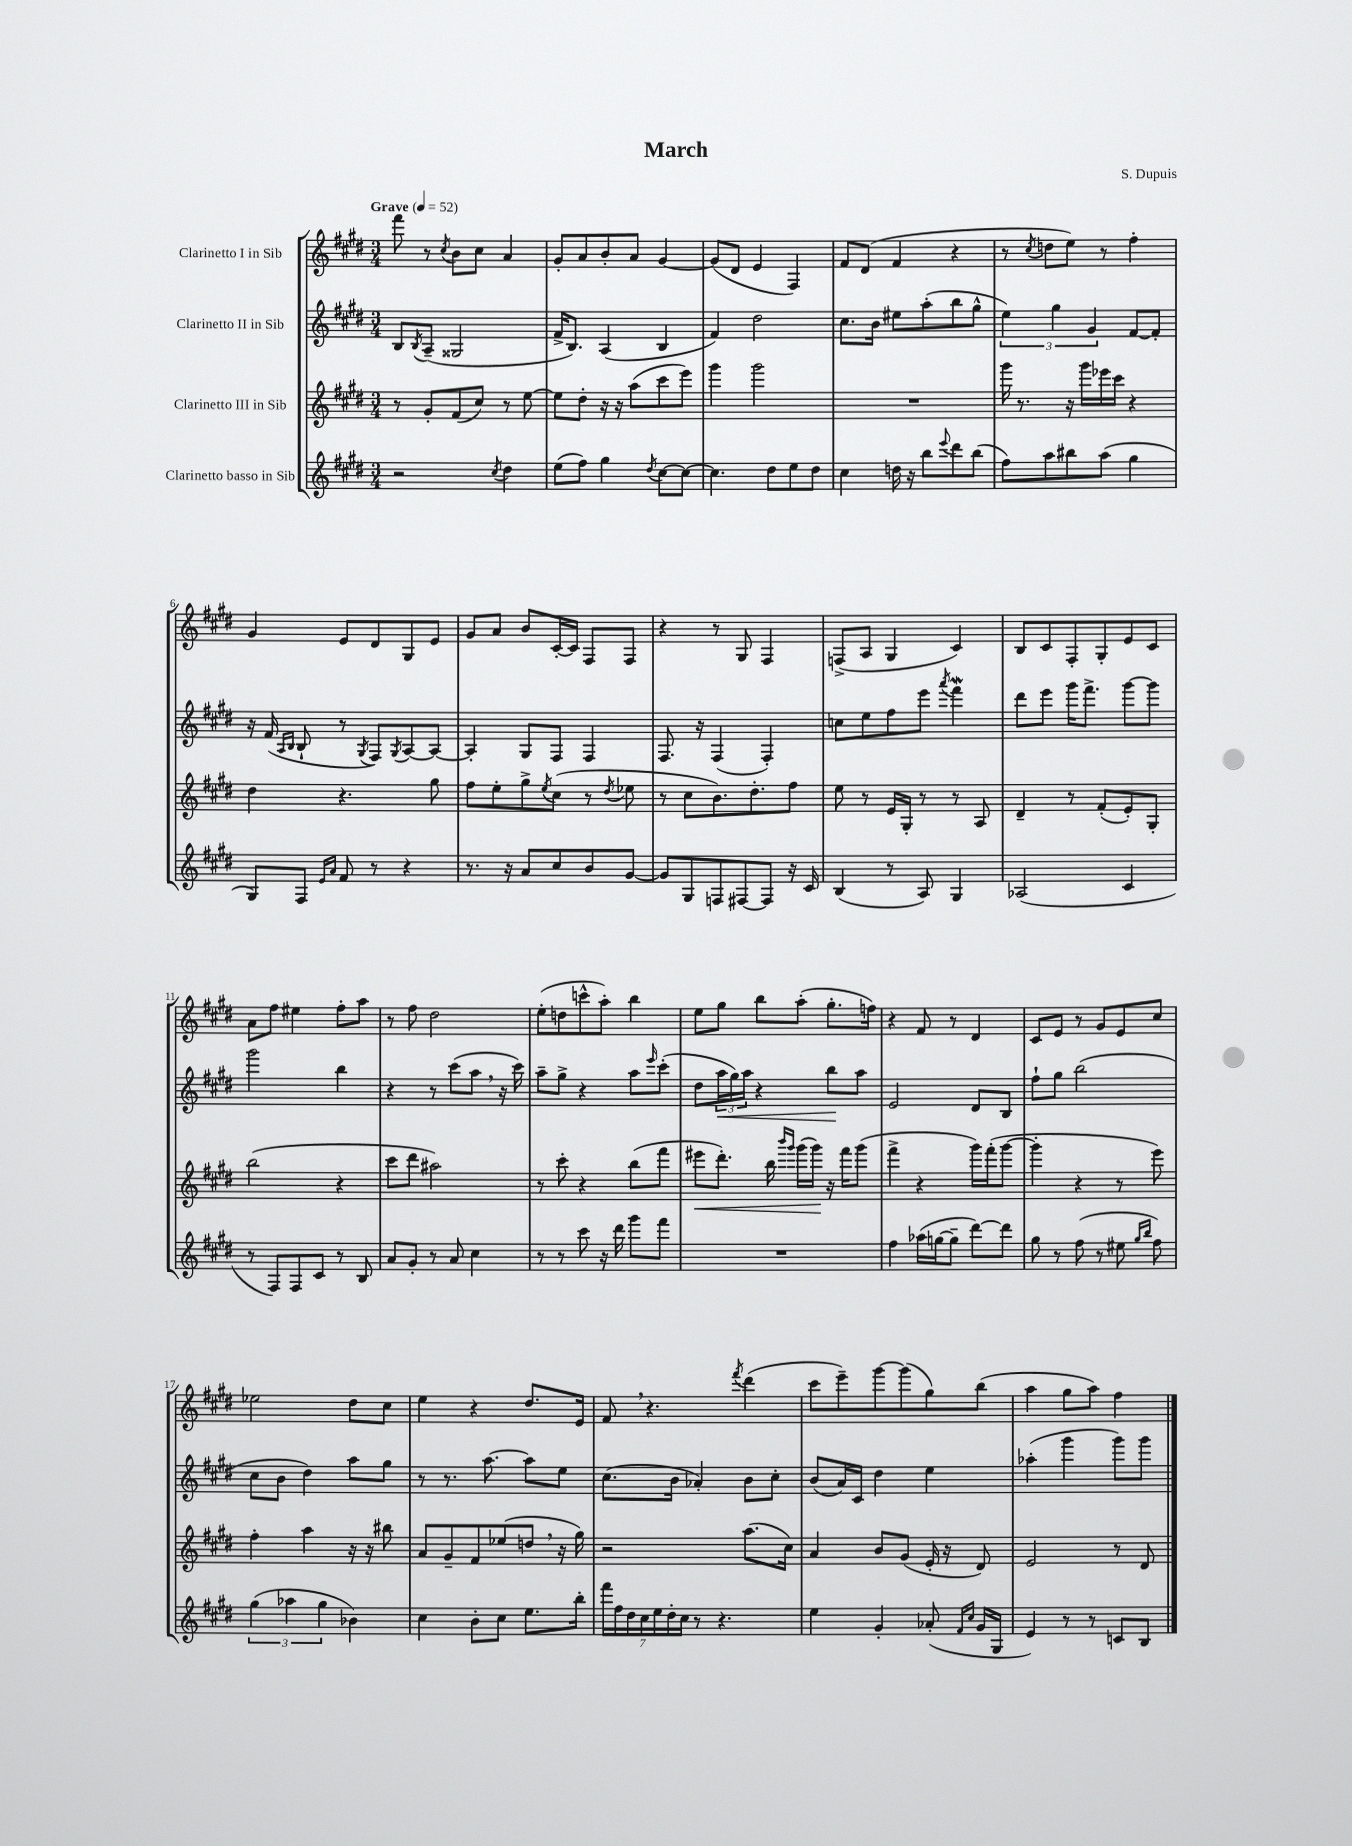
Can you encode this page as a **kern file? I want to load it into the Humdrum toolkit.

**kern	**kern	**kern	**kern
*staff4	*staff3	*staff2	*staff1
*clefG2	*clefG2	*clefG2	*clefG2
*k[f#c#g#d#]	*k[f#c#g#d#]	*k[f#c#g#d#]	*k[f#c#g#d#]
*M3/4	*M3/4	*M3/4	*M3/4
*MM52	*MM52	*MM52	*MM52
2r	8r	8B/L	8fff#\
.	.	8qB/	.
.	8g#'/L	(8A~/J	8r
.	.	.	8qcc#/
.	(8f#/	2G##/	8b\L
.	8cc#/J)	.	8cc#\J
8qcc#/	.	.	.
4dd#\	8r	.	4a/
.	[8ee\	.	.
=	=	=	=
(8ee\L	8ee\]L	16f#^/LK	8g#'/L
.	.	8.B/J)	.
8ff#\J)	8dd#'\J	.	8a/
4gg#\	16r	(4A/	8b'/
.	16r	.	.
.	(8aa\L	.	8a/J
8qdd#/	.	.	.
[8cc#\L	8ccc#\	4B/	[4g#/
8cc#\_J	8eee\J)	.	.
=	=	=	=
4.cc#\]	4ggg#\	4f#/)	(8g#/]L
.	.	.	8d#/J
.	2ggg#\	2dd#\	4e/
8dd#\L	.	.	.
8ee\	.	.	4F#/)
8dd#\J	.	.	.
=	=	=	=
4cc#\	2.r	8.cc#\L	8f#/L
.	.	.	(8d#/J
.	.	16b\Jk	.
16dd\	.	8ee#\L	4f#/
16r	.	.	.
8bb\L	.	(8aa'\	.
8qqeee/	.	.	.
8ddd#\	.	8bb\	4r
(8bb\J	.	8gg#^^\J	.
=	=	=	=
8ff#\L)	16ggg#\	6ee\)	8r
.	8.r	.	.
.	.	.	8qcc#/
8aa\	.	.	8dd\L
.	.	6gg#\	.
8bb#\	16r	.	8ee\J)
.	16ggg#\LL	.	.
.	.	6g#/	.
(8aa\J	16eee-\	.	8r
.	16ccc#\JJ	.	.
4gg#\	4r	[8f#/L	4ff#'\
.	.	8f#'/]J	.
=	=	=	=
8G#/L)	4dd#\	16r	4g#/
.	.	(16f#/	.
.	.	16qqA/LL	.
.	.	16qqB/JJ	.
8F#/J	.	8B`/	.
16qqe/LL	.	.	.
16qqa/JJ	.	.	.
8f#/	4.r	8r	8e/L
.	.	8qG#/	.
8r	.	8F#/L)	8d#/
.	.	8qG#/	.
4r	.	[8A/	8G#/
.	8gg#\	8A/_J	8e/J
=	=	=	=
8.r	8ff#\L	4A'/]	8g#/L
.	8ee'\	.	8a/J
16r	.	.	.
8a/L	8gg#^\	8G#/L	8b/L
.	8qee/	.	.
8cc#/	(8cc#\J	8F#/J	[16c#'/L
.	.	.	16c#/]JJ
8b/	8r	4F#/	8F#/L
.	8qdd#/	.	.
[8g#/J	8ee-\	.	8F#/J
=	=	=	=
8g#/]L	8r	8.F#/	4r
8G#/	8cc#\L	.	.
.	.	16r	.
8F/	8.b\)	(4F#/	8r
[8F#/	.	.	8G#/
.	8.dd#'\	.	.
8F#/]J	.	4F#'/)	4F#/
16r	8ff#\J	.	.
16c#/	.	.	.
=	=	=	=
(4B/	8ee\	8cc\L	(8F^/L
.	8r	8ee\	8A/J
8r	16e/LL	8ff#\	4G#/
.	16G#'/JJ	.	.
8A/)	8r	8eee\J	.
.	.	8qaaa/	.
4G#/	8r	4fff#\	4c#/)
.	8A/	.	.
=	=	=	=
(2A-/	4d#~/	8ddd#\L	8B/L
.	.	8eee\J	8c#/
.	8r	16ggg#\LK	8F#'/
.	.	8.fff#^\J	.
.	(8f#'/L	.	8G#'/
4c#/	8e'/)	[8ggg#\L	8e/
.	8G#'/J	8ggg#\]J	8c#/J
=	=	=	=
8r	(2bb\	2ggg#\	8a\L
8F#/L)	.	.	8ff#\J
8F#/	.	.	4ee#\
8c#/J	.	.	.
8r	4r	4bb\	8ff#'\L
8B/	.	.	8aa\J
=	=	=	=
8a/L	8ccc#\L	4r	8r
8g#'/J	8ddd#\J	.	8ff#\
8r	2aa#\)	8r	2dd#\
8a/	.	(8ccc#\L	.
4cc#\	.	8aa\J	.
.	.	16r	.
.	.	16ccc#\)	.
=	=	=	=
8r	8r	8aa~\L	(8ee'\L
8r	8ccc#'\	8gg#^\J	8dd\
8ccc#\	4r	4r	8ccc^^\
16r	.	.	8aa'\J)
16ddd#\	.	.	.
8ggg#\L	(8bb\L	8aa\L	4bb\
.	.	16qqeee/	.
8fff#\J	8fff#\J	(8ccc#'\J	.
=	=	=	=
2.r	8eee#\L	8dd#\L	8ee\L
.	8.ddd#'\J)	24aa\L	8gg#\J
.	.	24gg#\)	.
.	.	24aa\JJ	.
.	.	4r	8bb\L
.	16bb\	.	.
.	16qqbbb/LL	.	.
.	16qqggg#/JJ	.	.
.	(16ggg#\LL	.	(8aa'\J
.	16ggg#\JJ)	.	.
.	16r	8bb\L	8.gg#'\L
.	16fff#\LK	.	.
.	(8ggg#\J	8aa\J	.
.	.	.	16ff\Jk)
=	=	=	=
4ff#\	4fff#^\	2e/	4r
(16aa-\LL	4r	.	8f#/
[16gg\J	.	.	.
8gg~\]J	.	.	8r
[8ddd#\L)	16ggg#\LL)	8d#/L	4d#/
.	(16fff#'\J	.	.
8ddd#\]J	[8ggg#\J	8B/J	.
=	=	=	=
8gg#\	4ggg#'\]	8ff#`\L	8c#/L
8r	.	8gg#\J	8e/J
(8ff#\	4r	(2bb\	8r
8r	.	.	8g#/L
8ee#\	8r	.	8e/
16qqgg#/LL	.	.	.
16qqbb/JJ	.	.	.
8ff#\)	8eee\)	.	8cc#/J
=	=	=	=
(6gg#\	4ff#'\	8cc#\L	2ee-\
.	.	8b\J	.
6aa-\	.	.	.
.	4aa\	4dd#\)	.
6gg#\	.	.	.
4b-\)	16r	8aa\L	8dd#\L
.	16r	.	.
.	8bb#\	8gg#\J	8cc#\J
=	=	=	=
4cc#\	8a/L	8r	4ee\
.	8g#~/	8.r	.
8b'\L	8f#/	.	4r
.	.	[8.aa\	.
8cc#\J	(8ee-/	.	.
8.ee\L	8dd/J	8aa\]L	8.dd#/L
.	16r	8ee\J	.
16bb'\Jk	16gg#\)	.	16e/Jk
=	=	=	=
28fff#\LL	2r	(8.cc#\L	8f#/
28ff#\	.	.	.
28dd#\	.	.	.
28cc#\	.	.	.
.	.	.	4.r
28ee\	.	.	.
28dd#'\	.	.	.
.	.	16b\Jk	.
28cc#\JJ	.	.	.
8r	.	4a-'/)	.
4.r	.	.	.
.	.	.	8qfff#/
.	(8.aa\L	8b\L	(4ddd#\
.	.	8cc#'\J	.
.	16cc#\Jk)	.	.
=	=	=	=
4ee\	4a/	(8b/L	8ccc#\L
.	.	16a/L)	8eee~\)
.	.	16c#/JJ	.
4g#'/	8b/L	4dd#\	[8ggg#\
.	(8g#/J	.	(8ggg#\]
(8a-'/	16e'/	4ee\	8gg#\)
.	16r	.	.
16qqf#/LL	.	.	.
16qqcc#/JJ	.	.	.
16g#/LL	8d#/)	.	(8bb\J
16G#/JJ	.	.	.
=	=	=	=
4e/)	2e/	(4aa-'\	4aa\
8r	.	4ggg#\	8gg#\L
8r	.	.	8aa\J)
8c/L	8r	8ggg#\L)	4ff#\
8B/J	8d#/	8ggg#\J	.
==	==	==	==
*-	*-	*-	*-
